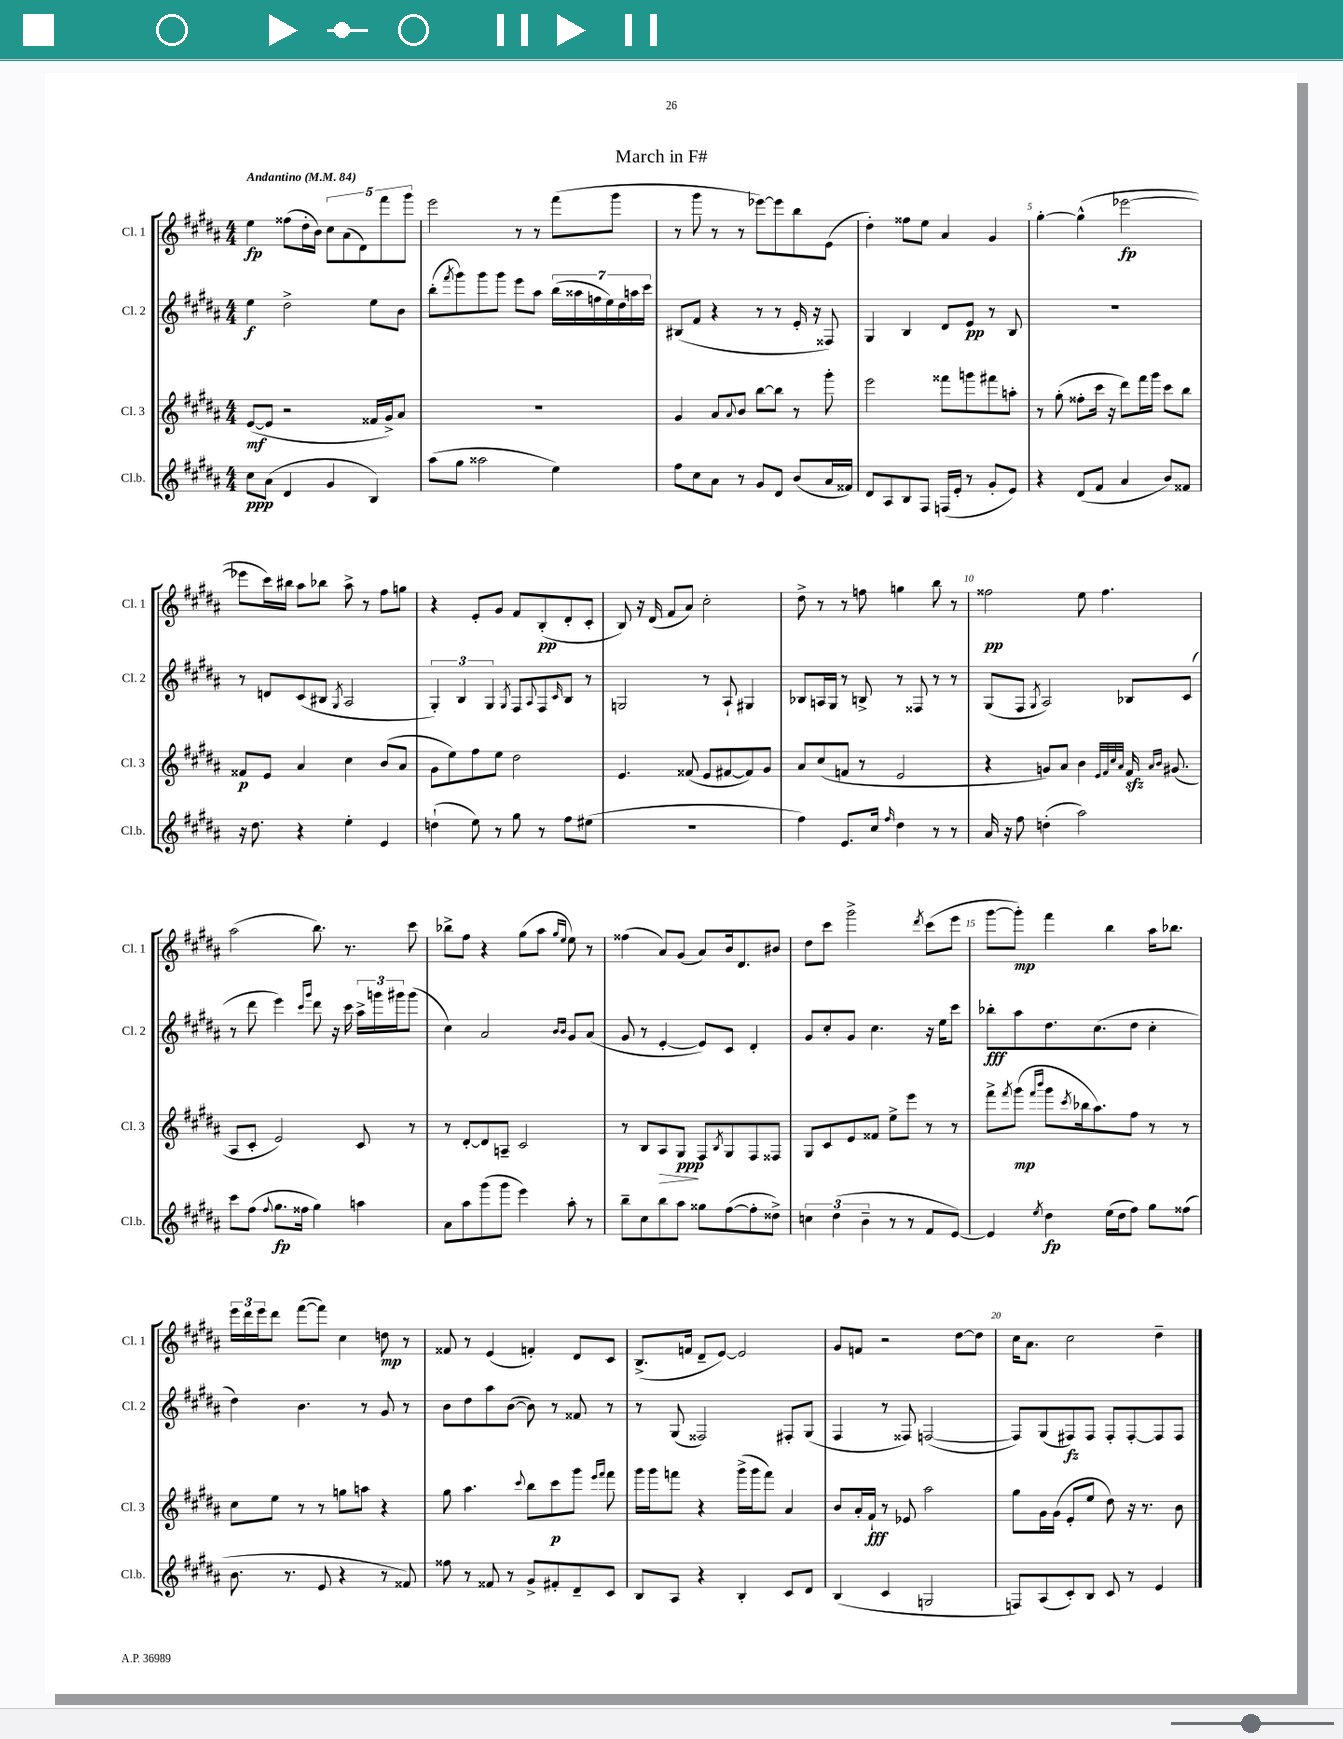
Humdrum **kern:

**kern	**dynam	**kern	**dynam	**kern	**dynam	**kern	**dynam
*part4	*part4	*part3	*part3	*part2	*part2	*part1	*part1
*staff4	*staff4	*staff3	*staff3	*staff2	*staff2	*staff1	*staff1
*I"Cl.b.	*	*I"Cl. 3	*	*I"Cl. 2	*	*I"Cl. 1	*
*I'Cl.b.	*	*I'Cl. 3	*	*I'Cl. 2	*	*I'Cl. 1	*
*clefG2	*	*clefG2	*	*clefG2	*	*clefG2	*
*k[f#c#g#d#a#]	*	*k[f#c#g#d#a#]	*	*k[f#c#g#d#a#]	*	*k[f#c#g#d#a#]	*
*M4/4	*	*M4/4	*	*M4/4	*	*M4/4	*
*MM84	*	*MM84	*	*MM84	*	*MM84	*
=1	=1	=1	=1	=1	=1	=1	=1
!	!	!	!	!	!	!LO:TX:a:B:t=Andantino	!
8cc#\L	ppp	([8e/L	mf	4ee\	f	4ee\	fp
(8a#\J	.	8e/J]	.	.	.	.	.
4d#/	.	2r	.	2dd#^\	.	(8ff##X\L	.
.	.	.	.	.	.	16dd#'\L	.
.	.	.	.	.	.	16b\JJ)	.
4g#/	.	.	.	.	.	10cc#\L	.
.	.	.	.	.	.	(10a#\	.
.	.	.	.	.	.	10d#\)	.
4B/)	.	16f##X/LL	.	8ee\L	.	.	.
.	.	.	.	.	.	10fff#\	.
.	.	16g#^/J)	.	.	.	.	.
.	.	8a#/J	.	8b\J	.	.	.
.	.	.	.	.	.	10ggg#\J	.
=2	=2	=2	=2	=2	=2	=2	=2
(8aa#\L	.	1r	.	(8bb'\L	.	2eee\	.
.	.	.	.	8qfff#/	.	.	.
8gg#\J	.	.	.	8ggg#\)	.	.	.
2aa##X\	.	.	.	8ggg#\	.	.	.
.	.	.	.	8ggg#\J	.	.	.
.	.	.	.	8eee\L	.	8r	.
.	.	.	.	8aa#\J	.	8r	.
4ee\)	.	.	.	(28bb\LL	.	(8fff#\L	.
.	.	.	.	28aa##X\	.	.	.
.	.	.	.	28ffn\	.	.	.
.	.	.	.	28ee\)	.	.	.
.	.	.	.	.	.	8ggg#\J	.
.	.	.	.	28dd#\	.	.	.
.	.	.	.	28aan\	.	.	.
.	.	.	.	28ccc#\JJ	.	.	.
=3	=3	=3	=3	=3	=3	=3	=3
8ff#\L	.	4g#/	.	(8B#X/L	.	8r	.
8cc#\	.	.	.	8f#/J	.	8ggg#\	.
8a#\J	.	8a#/L	.	4r	.	8r	.
.	.	8qqa#/	.	.	.	.	.
8r	.	8b/J	.	.	.	8r	.
8g#/L	.	[8bb\L	.	8r	.	[8eee-X\L)	.
8d#/J	.	8bb\J]	.	8r	.	8eee-\]	.
(8b/L	.	8r	.	16e'/	.	8bb\	.
.	.	.	.	16r	.	.	.
16a#/L	.	8ggg#'\	.	8F##X/)	.	(8e\J	.
16f##X/JJ)	.	.	.	.	.	.	.
=4	=4	=4	=4	=4	=4	=4	=4
8d#/L	.	2eee\	.	4G#/	.	4dd#'\)	.
8A#/	.	.	.	.	.	.	.
8B/	.	.	.	4B/	.	8ff##X\L	.
8F#/J	.	.	.	.	.	8ee\J	.
(16Fn/LL	.	8fff##X\L	.	8d#/L	.	4a#/	.
16e'/JJ	.	.	.	.	.	.	.
8r	.	8gggn\	.	8e/J	pp	.	.
8g#'/L	.	8fff#X\	.	8r	.	4g#/	.
8e/J)	.	8aan'\J	.	8B/	.	.	.
=5	=5	=5	=5	=5	=5	=5	=5
4r	.	8r	.	1r	.	[4gg#'\	.
.	.	(8gg#'\	.	.	.	.	.
(8d#/L	.	8ff##X'\L	.	.	.	(4gg#^^\]	.
8f#/J	.	16ccc#\Jk	.	.	.	.	.
.	.	16r	.	.	.	.	.
4a#/	.	8ddd#\L)	.	.	.	[2eee-X\	fp
.	.	16fff#\L	.	.	.	.	.
.	.	16ggg#\JJ	.	.	.	.	.
8b/L)	.	8ccc#\L	.	.	.	.	.
8f##X/J	.	8bb\J	.	.	.	.	.
!!LO:LB:g=z
=6	=6	=6	=6	=6	=6	=6	=6
16r	.	8f##X/L	p	8r	.	8eee-X\L]	.
8.dd#\	.	.	.	.	.	.	.
.	.	8e/J	.	8dn/L	.	16ccc#\L)	.
.	.	.	.	.	.	16bb#X\JJ	.
4r	.	4a#/	.	(8c#/	.	8aa#\L	.
.	.	.	.	8B#X/J	.	8bb-X\J	.
.	.	.	.	8qG#/	.	.	.
4ee'\	.	4cc#\	.	2A#/	.	8aa#^\	.
.	.	.	.	.	.	8r	.
4e/	.	(8b/L	.	.	.	8ff#\L	.
.	.	8a#/J	.	.	.	8ggn\J	.
=7	=7	=7	=7	=7	=7	=7	=7
(4ddn`\	.	8g#\L	.	6G#'/)	.	4r	.
.	.	8ee\)	.	.	.	.	.
.	.	.	.	6B/	.	.	.
8ee\)	.	8ff#\	.	.	.	8e'/L	.
.	.	.	.	6G#/	.	.	.
8r	.	8ee\J	.	.	.	8g#/J	.
.	.	.	.	8qG#/	.	.	.
8gg#\	.	2dd#\	.	8F#/L	.	8f#/L	.
.	.	.	.	8qqA#/	.	.	.
8r	.	.	.	8F#/	.	(8B'/	pp
.	.	.	.	16qqc#/	.	.	.
8ff#\L	.	.	.	8B/J	.	8d#'/	.
(8ee#X\J	.	.	.	8r	.	8c#'/J	.
=8	=8	=8	=8	=8	=8	=8	=8
1r	.	4.e/	.	2Gn/	.	8B/)	.
.	.	.	.	.	.	16r	.
.	.	.	.	.	.	(16d#/	.
.	.	.	.	.	.	8f#/L	.
.	.	(8f##X/	.	.	.	8a#/J)	.
.	.	8e/L	.	8r	.	2cc#'\	.
.	.	[8f#X/	.	8A#`/	.	.	.
.	.	8f#/])	.	4G#X/	.	.	.
.	.	8g#/J	.	.	.	.	.
=9	=9	=9	=9	=9	=9	=9	=9
4ff#\)	.	8a#/L	.	8B-X/L	.	8dd#^\	.
.	.	(8cc#/	.	16An/L	.	8r	.
.	.	.	.	16G#/JJ	.	.	.
8.e/L	.	8fn/J	.	8r	.	8r	.
.	.	8r	.	8Bn^/	.	8ffn\	.
16cc#/Jk	.	.	.	.	.	.	.
16qqff#/	.	.	.	.	.	.	.
4dd#\	.	2e/	.	8r	.	4ggn\	.
.	.	.	.	8F##X/	.	.	.
8r	.	.	.	8r	.	8bb\	.
8r	.	.	.	8r	.	8r	.
=10	=10	=10	=10	=10	=10	=10	=10
16a#/	.	4r	.	(8G#/L	.	2ff##X\	pp
16r	.	.	.	.	.	.	.
8ff#\	.	.	.	8F#/J	.	.	.
.	.	.	.	8qG#/	.	.	.
(4ddn'\	.	8gn/L)	.	2A#/)	.	.	.
.	.	8a#/J	.	.	.	.	.
2aa#\)	.	4b\	.	.	.	8ee\	.
.	.	.	.	.	.	4.ff##\	.
.	.	32qqe/LLL	.	.	.	.	.
.	.	32qqf#/	.	.	.	.	.
.	.	32qqcc#/	.	.	.	.	.
.	.	32qqa#/JJJ	.	.	.	.	.
.	.	16f#zz/	.	8B-X/L	.	.	.
.	.	16qqa#/LL	.	.	.	.	.
.	.	16qqb/JJ	.	.	.	.	.
.	.	(8.g#X/	.	.	.	.	.
.	.	.	.	(8c#/J	.	.	.
!!LO:LB:g=z
=11	=11	=11	=11	=11	=11	=11	=11
8ccc#\L	.	8A#/L	.	8r	.	(2aa#\	.
(8ff#\J	.	8c#'/J	.	8ddd#\	.	.	.
8qqff#/	.	.	.	.	.	.	.
8.gg#\L	fp	2e/)	.	4eee\)	.	.	.
16ff##X\Jk	.	.	.	.	.	.	.
.	.	.	.	16qqccc#/LL	.	.	.
.	.	.	.	16qqggg#/JJ	.	.	.
4gg#\)	.	.	.	8ddd#\	.	8.bb\)	.
.	.	.	.	16r	.	.	.
.	.	.	.	16ccc#\	.	8.r	.
4aan\	.	8c#/	.	24aa#^\LL	.	.	.
.	.	.	.	24gggn\	.	.	.
.	.	.	.	24ggg#X\J	.	.	.
.	.	8r	.	(8ggg#\J	.	8ccc#\	.
=12	=12	=12	=12	=12	=12	=12	=12
8a#\L	.	8r	.	4cc#\)	.	8bb-X^\L	.
8aa#\	.	[8d#'/L	.	.	.	8ff#\J	.
(8ggg#\	.	8d#/]	.	2a#/	.	4r	.
8ggg#\J	.	8An~/J	.	.	.	.	.
4eee\)	.	2c#/	.	.	.	(8gg#\L	.
.	.	.	.	.	.	8aa#\J	.
.	.	.	.	16qqb/LL	.	16qqgg#/LL	.
.	.	.	.	16qqb/JJ	.	16qqee/JJ	.
8aa#'\	.	.	.	8g#/L	.	8ee\)	.
8r	.	.	.	(8a#/J	.	8r	.
=13	=13	=13	=13	=13	=13	=13	=13
8bb~\L	.	8r	.	8g#/	.	(4ff##X\	.
8cc#\	.	8B/L	.	8r	.	.	.
!	!	!	!LO:HP:b	!	!	!	!
8bb\	.	8A#/	>	[4e'/	.	8a#/L)	.
8aa#\J	.	8G#/J	ppp	.	.	(8g#/J	.
8gg##X\L	.	8F#/L	]	8e/L])	.	8a#/L)	.
.	.	8qB/	.	.	.	.	.
([8ff#\	.	8G#/	.	8c#/J	.	16b/k	.
.	.	.	.	.	.	8.d#/	.
8ff#'\]	.	8F#/	.	4d#'/	.	.	.
8dd##X^\J)	.	8F##X/J	.	.	.	8b#X/J	.
=14	=14	=14	=14	=14	=14	=14	=14
6ccn\	.	8G#/L	.	8g#/L	.	8dd#\L	.
.	.	8c#/	.	8cc#'/	.	8ccc#\J	.
(6dd#\	.	.	.	.	.	.	.
.	.	8e/	.	8g#/J	.	2ggg#^\	.
6b~\	.	.	.	.	.	.	.
.	.	8f##X/J	.	4.cc#\	.	.	.
8r	.	8ee^\L	.	.	.	.	.
8r	.	8eee\J	.	.	.	.	.
.	.	.	.	.	.	8qddd#/	.
8f#/L	.	8r	.	16r	.	(8ccc#\L	.
.	.	.	.	16ee\KL	.	.	.
[8e/J)	.	8r	.	8ccc#\J	.	8eee\J	.
=15	=15	=15	=15	=15	=15	=15	=15
4e/]	.	8fff#^\L	.	8bb-X'\L	fff	[8ggg#\L	.
.	.	8qfff#/	.	.	.	.	.
.	.	(8ggg#\J	mp	8aa#\	.	8ggg#'\J])	mp
.	.	16qqfff#/LL	.	.	.	.	.
8qee/	.	16qqbbb/JJ	.	.	.	.	.
4dd#\	fp	8ggg#\L	.	8.dd#\	.	4fff#\	.
.	.	8qccc#/	.	.	.	.	.
.	.	16bb-X\k	.	.	.	.	.
.	.	8.aa#\)	.	(8.cc#\	.	.	.
(16ee\LL	.	.	.	.	.	4bb\	.
16dd#\J	.	.	.	.	.	.	.
8ff#\J)	.	8ff#\J	.	8dd#\J	.	.	.
8gg#\L	.	8r	.	4cc#'\	.	16aa#\KL	.
.	.	.	.	.	.	8.bb-X\J	.
(8ff##X\J	.	8r	.	.	.	.	.
!!LO:LB:g=z
=16	=16	=16	=16	=16	=16	=16	=16
8.b\	.	8cc#\L	.	4dd#\)	.	24eee\LL	.
.	.	.	.	.	.	24ddd#\	.
.	.	.	.	.	.	24eee\J	.
.	.	8ee\J	.	.	.	8ddd#\J	.
8.r	.	.	.	.	.	.	.
.	.	8r	.	4.b\	.	([8fff#\L	.
8e/	.	8r	.	.	.	8fff#\J])	.
4r	.	8ggn\L	.	.	.	4cc#\	.
.	.	8aan\J	.	8r	.	.	.
8r	.	4r	.	8g#/	.	8ddn\	mp
8f##X/)	.	.	.	8r	.	8r	.
=17	=17	=17	=17	=17	=17	=17	=17
8ff##X\	.	8gg#\	.	8b\L	.	8f##X/	.
8r	.	4.aa#\	.	8dd#\	.	8r	.
8f##X/	.	.	.	8aa#\	.	(4e/	.
8r	.	.	.	([8b\J	.	.	.
.	.	8qqccc#/	.	.	.	.	.
8g#^/L	.	8bb\L	.	8b\])	.	4fn'/)	.
8f#X'/	.	8ccc#\	p	8r	.	.	.
8d#~/	.	8ggg#\J	.	8f##X/	.	8d#/L	.
.	.	16qqeee/LL	.	.	.	.	.
.	.	16qqfff#/JJ	.	.	.	.	.
8c#/J	.	8fff#\	.	8r	.	8c#/J	.
=18	=18	=18	=18	=18	=18	=18	=18
8B/L	.	16ggg#\LL	.	8r	.	(8.B^/L	.
.	.	16ggg#\J	.	.	.	.	.
8A#/J	.	8fffn\J	.	(8G#/	.	.	.
.	.	.	.	.	.	16fn/Jk	.
4r	.	4r	.	2F##X/)	.	8d#~/L	.
.	.	.	.	.	.	[8e/J)	.
4B'/	.	(16ggg#^\LL	.	.	.	2e/]	.
.	.	16ggg#\J	.	.	.	.	.
.	.	8fff\J)	.	.	.	.	.
8c#/L	.	4a#/	.	8F#X'/L	.	.	.
8d#/J	.	.	.	(8G#/J	.	.	.
=19	=19	=19	=19	=19	=19	=19	=19
(4B/	.	8b/L	.	4F#/	.	8g#/L	.
.	.	16a#'/L	.	.	.	8fn/J	.
.	.	16f#`/JJ	fff	.	.	.	.
4c#/	.	8r	.	8r	.	2r	.
.	.	8e-X/	.	8F##X/)	.	.	.
2Gn/	.	2aa#\	.	([2Fn/	.	.	.
.	.	.	.	.	.	[8dd#\L	.
.	.	.	.	.	.	8dd#\J]	.
=20	=20	=20	=20	=20	=20	=20	=20
8Fn/L)	.	8gg#\L	.	8F/L])	.	16cc#\KL	.
.	.	.	.	.	.	8.a#\J	.
(8A#/	.	16g#\L	.	(8G#/	.	.	.
.	.	(16g#\JJ	.	.	.	.	.
8c#'/)	.	8e'/L	.	8F#X/)	fz	2cc#\	.
8B/J	.	8ee/J	.	8F#/J	.	.	.
8c#/	.	8dd#\)	.	8F#'/L	.	.	.
8r	.	16r	.	[8F#'/	.	.	.
.	.	8.r	.	.	.	.	.
4e/	.	.	.	8F#/]	.	4dd#~\	.
.	.	8b\	.	8F#/J	.	.	.
==	==	==	==	==	==	==	==
*-	*-	*-	*-	*-	*-	*-	*-
